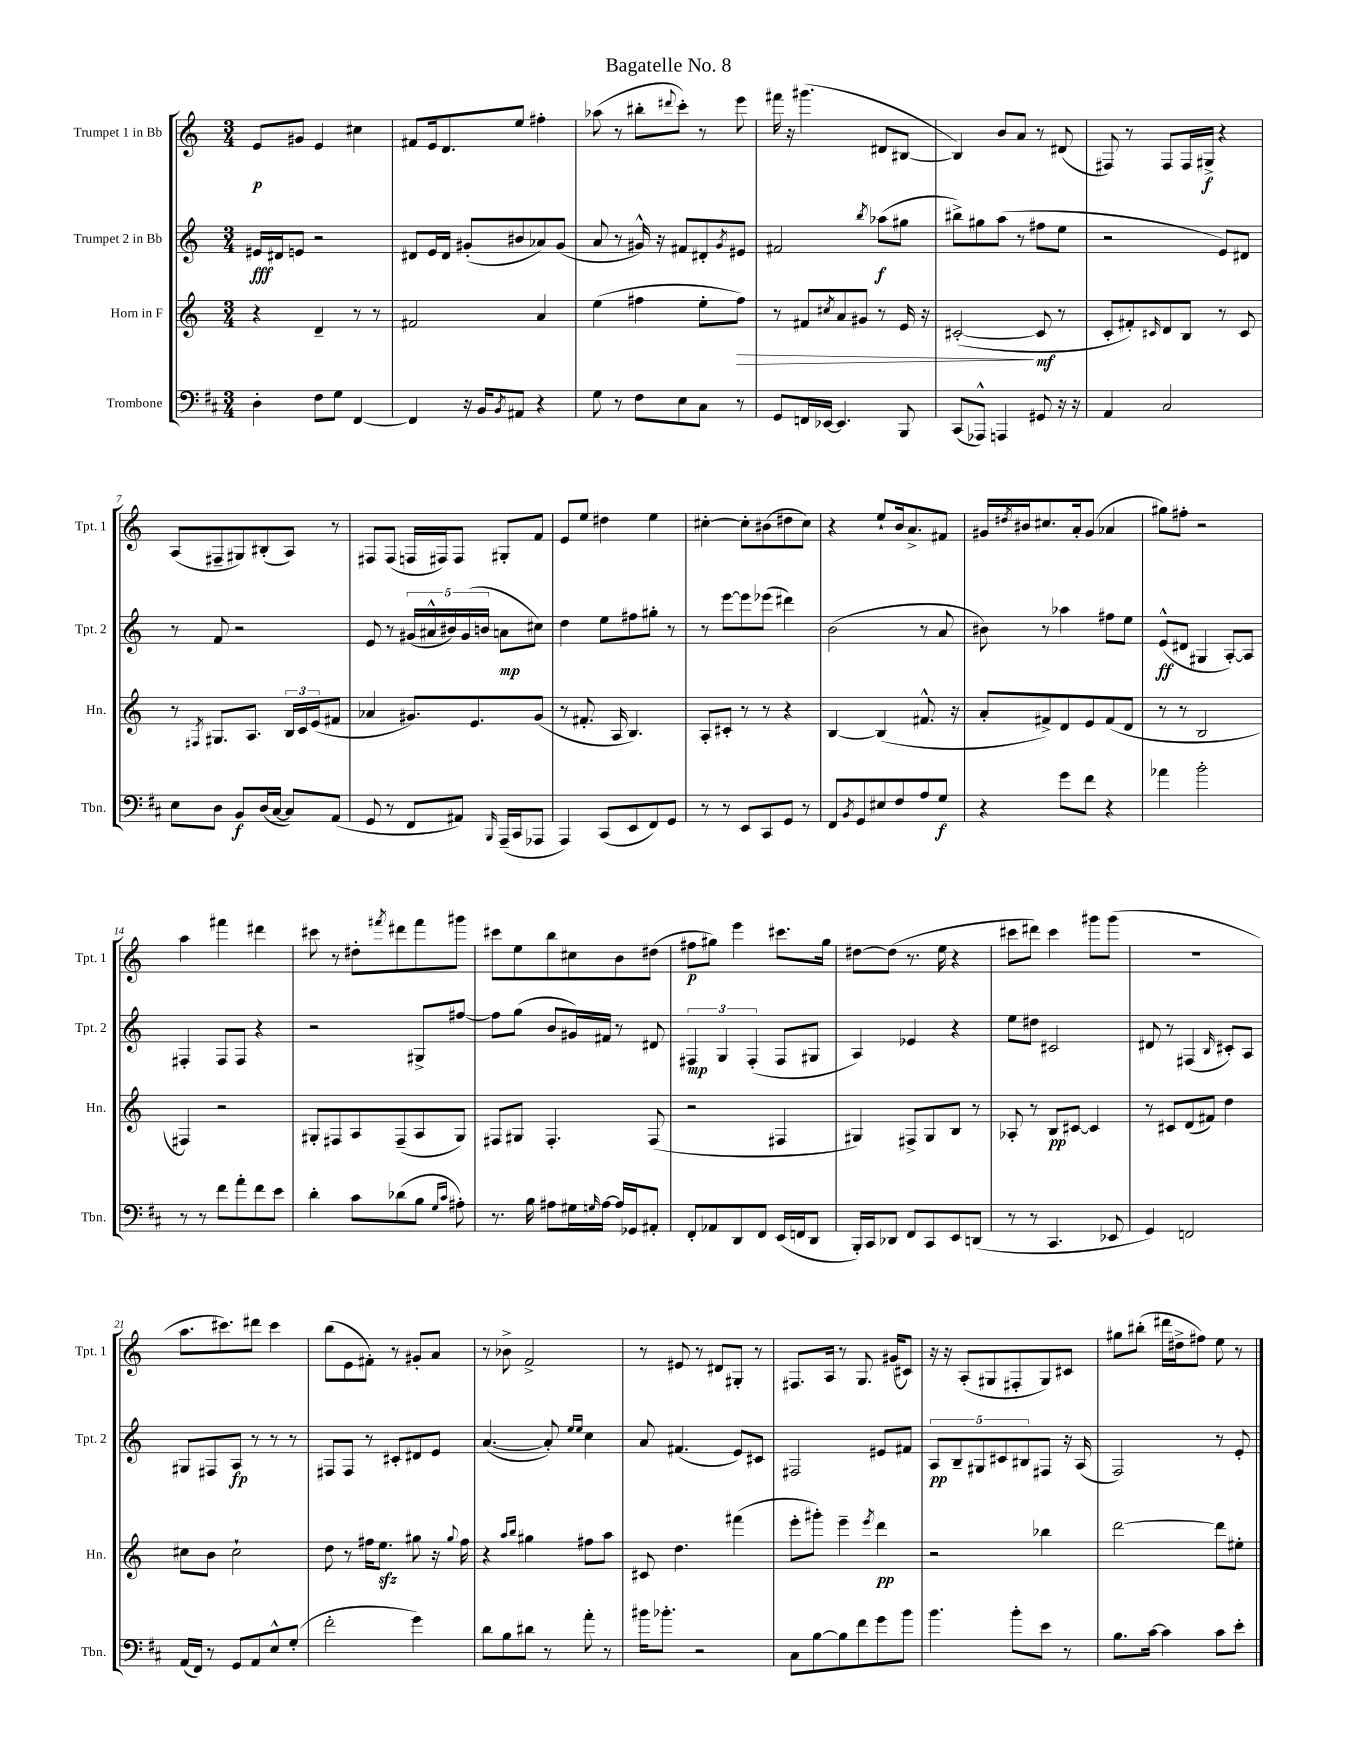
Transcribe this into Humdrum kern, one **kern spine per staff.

**kern	**dynam	**kern	**dynam	**kern	**dynam	**kern	**dynam
*part4	*part4	*part3	*part3	*part2	*part2	*part1	*part1
*staff4	*staff4	*staff3	*staff3	*staff2	*staff2	*staff1	*staff1
*I"Trombone	*	*I"Horn in F	*	*I"Trumpet 2 in Bb	*	*I"Trumpet 1 in Bb	*
*I'Tbn.	*	*I'Hn.	*	*I'Tpt. 2	*	*I'Tpt. 1	*
*clefF4	*	*clefG2	*	*clefG2	*	*clefG2	*
*k[f#c#]	*	*k[]	*	*k[]	*	*k[]	*
*M3/4	*	*M3/4	*	*M3/4	*	*M3/4	*
=1	=1	=1	=1	=1	=1	=1	=1
4D'\	.	4r	.	16e#X/LL	fff	8e/L	p
.	.	.	.	16d#X/J	.	.	.
.	.	.	.	8en/J	.	8g#X/J	.
8F#\L	.	4d~/	.	2r	.	4e/	.
8G\J	.	.	.	.	.	.	.
[4FF#/	.	8r	.	.	.	4cc#X\	.
.	.	8r	.	.	.	.	.
=2	=2	=2	=2	=2	=2	=2	=2
4FF#/]	.	2f#X/	.	8d#X/L	.	8f#X/L	.
.	.	.	.	16e/L	.	16e/k	.
.	.	.	.	16d#/JJ	.	8.d/	.
16r	.	.	.	(8g#X'/L	.	.	.
16BB/KL	.	.	.	.	.	.	.
8qBB/	.	.	.	.	.	.	.
8AA#X/J	.	.	.	8b#X/	.	8ee/J	.
4r	.	4a/	.	8a-X/)	.	4ff#X'\	.
.	.	.	.	(8g#/J	.	.	.
=3	=3	=3	=3	=3	=3	=3	=3
8G\	.	(4ee\	.	8a/	.	(8aa-X\	.
8r	.	.	.	8r	.	8r	.
8F#\L	.	4ff#X\	.	16g#X^^/)	.	8bb#X'\L	.
.	.	.	.	16r	.	.	.
.	.	.	.	.	.	8qqddd#X/	.
8E\	.	.	.	8f#X/L	.	8ccc'\J)	.
8C#\J	.	8ee'\L	.	8d#X'/	.	8r	.
.	.	.	.	8qg#/	.	.	.
!	!	!	!LO:HP:b	!	!	!	!
8r	.	8ff#\J)	>	8e#X/J	.	8eee\	.
=4	=4	=4	=4	=4	=4	=4	=4
8GG/L	.	8r	.	2f#X/	.	16fff#X\	.
.	.	.	.	.	.	16r	.
16FFn/L	.	8f#X/L	.	.	.	(4.ggg#X\	.
[16EE-X/JJ	.	.	.	.	.	.	.
.	.	8qcc#X/	.	.	.	.	.
4.EE-/]	.	8a/	.	.	.	.	.
.	.	8g#X/J	.	.	.	.	.
.	.	.	.	8qbb/	.	.	.
.	.	8r	.	(8aa-X\L	f	8d#X/L	.
8BBB/	.	16e/	.	8gg#X\J	.	[8B#X/J	.
.	.	16r	.	.	.	.	.
=5	=5	=5	=5	=5	=5	=5	=5
(8CC#/L	.	([2c#X'/	.	8bb#X^\L)	.	4B#/])	.
8AAA-X^^/J)	.	.	.	8gg#X\	.	.	.
4AAAn/	.	.	.	(8aa\J	.	8b/L	.
.	.	.	.	8r	.	8a/J	.
8GG#X/	.	8c#/]	] mf	8ff#X\L	.	8r	.
16r	.	8r	.	8ee\J	.	(8d#X/	.
16r	.	.	.	.	.	.	.
=6	=6	=6	=6	=6	=6	=6	=6
4AA/	.	8c'/L	.	2r	.	8F#X/)	.
.	.	8f#X'/)	.	.	.	8r	.
.	.	16qqc#X/	.	.	.	.	.
2C#/	.	8d/	.	.	.	8F#/L	.
.	.	8B/J	.	.	.	16F#/L	.
.	.	.	.	.	.	16G#X^/JJ	f
.	.	8r	.	8e/L)	.	4r	.
.	.	8c#/	.	8d#X/J	.	.	.
!!LO:LB:g=z
=7	=7	=7	=7	=7	=7	=7	=7
8E\L	.	8r	.	8r	.	(8A/L	.
.	.	8qF#X/	.	.	.	.	.
8D\J	.	8.G#X/L	.	8f/	.	8F#X~/	.
8BB/L	f	.	.	2r	.	8G#X/)	.
.	.	8.A/J	.	.	.	.	.
(16D/L	.	.	.	.	.	(8B#X'/	.
[16C#/JJ	.	.	.	.	.	.	.
8C#/L])	.	24B/LL	.	.	.	8A/J)	.
.	.	24c/	.	.	.	.	.
.	.	(24e/J	.	.	.	.	.
(8AA/J	.	8f#X/J	.	.	.	8r	.
=8	=8	=8	=8	=8	=8	=8	=8
8GG/	.	4a-X/	.	8e/	.	8F#X/L	.
8r	.	.	.	8r	.	(8F#/J	.
8FF#/L	.	8.g#X/L)	.	(20g#X/LL	.	16Fn/LL	.
.	.	.	.	20a#X^^/	.	.	.
.	.	.	.	.	.	16F#X/J)	.
.	.	.	.	20b#X/)	.	.	.
8AA#X/J)	.	.	.	.	.	8F#/J	.
.	.	.	.	(20g#/	.	.	.
.	.	8.e/	.	.	.	.	.
.	.	.	.	20bn/JJ	.	.	.
16qqBBB/	.	.	.	.	.	.	.
(16AAA~/LL	.	.	.	8an\L	mp	8G#X'/L	.
16CC#/J	.	.	.	.	.	.	.
8AAA-X/J	.	(8g#/J	.	8cc#X\J)	.	8f/J	.
=9	=9	=9	=9	=9	=9	=9	=9
4AAA/)	.	8r	.	4dd\	.	8e/L	.
.	.	8.f#X'/	.	.	.	8ee/J	.
(8CC#/L	.	.	.	8ee\L	.	4dd#X\	.
.	.	16A/	.	.	.	.	.
8EE/	.	4.B/)	.	8ff#X\	.	.	.
8FF#/)	.	.	.	8gg#X'\J	.	4ee\	.
8GG/J	.	.	.	8r	.	.	.
=10	=10	=10	=10	=10	=10	=10	=10
8r	.	8A'/L	.	8r	.	[4cc#X'\	.
8r	.	8c#X'/J	.	[8eee\L	.	.	.
8EE/L	.	8r	.	8eee\]	.	8cc#'\L]	.
8CC#/	.	8r	.	(8eee-X\J	.	(8b#X\	.
8GG/J	.	4r	.	4ddd#X\)	.	8dd#X\	.
8r	.	.	.	.	.	8cc#\J)	.
=11	=11	=11	=11	=11	=11	=11	=11
8FF#/L	.	[4B/	.	(2b\	.	4r	.
8qBB/	.	.	.	.	.	.	.
8GG/	.	.	.	.	.	.	.
8E#X/	.	(4B/]	.	.	.	8ee`/L	.
8F#/	.	.	.	.	.	16b/k	.
.	.	.	.	.	.	8.a^/	.
8A/	.	8.f#X^^/	.	8r	.	.	.
8G/J	f	.	.	8a/	.	8f#X/J	.
.	.	16r	.	.	.	.	.
=12	=12	=12	=12	=12	=12	=12	=12
4r	.	8a'/L	.	8b#X\)	.	16g#X/LL	.
.	.	.	.	.	.	8qdd#X/	.
.	.	.	.	.	.	16b#X/J	.
.	.	8f#X^/)	.	8r	.	8.cc#X/	.
8g\L	.	8d/	.	4aa-X\	.	.	.
.	.	.	.	.	.	16a'/k	.
8f#\J	.	8e/	.	.	.	(8g#/J	.
4r	.	(8f#/	.	8ff#X\L	.	4a-X/	.
.	.	8d/J	.	8ee\J	.	.	.
=13	=13	=13	=13	=13	=13	=13	=13
4a-X\	.	8r	.	(8e^^/L	ff	8gg#X\L)	.
.	.	8r	.	8d#X/J	.	8ff#X'\J	.
2b'\	.	2B/	.	4G#X/	.	2r	.
.	.	.	.	[8A'/L)	.	.	.
.	.	.	.	8A/J]	.	.	.
!!LO:LB:g=z
=14	=14	=14	=14	=14	=14	=14	=14
8r	.	4F#X/)	.	4F#X'/	.	4aa\	.
8r	.	.	.	.	.	.	.
8f#\L	.	2r	.	8F#/L	.	4fff#X\	.
8a'\	.	.	.	8F#/J	.	.	.
8f#\	.	.	.	4r	.	4ddd#X\	.
8e\J	.	.	.	.	.	.	.
=15	=15	=15	=15	=15	=15	=15	=15
4d'\	.	8G#X'/L	.	2r	.	8ccc#X\	.
.	.	8F#X/	.	.	.	8r	.
8c#\L	.	8A/	.	.	.	8dd#X'\L	.
.	.	.	.	.	.	8qfff#X/	.
(8d-X\	.	(8F#~/	.	.	.	8ddd#X\	.
8B\J	.	8A/	.	8G#X^/L	.	8fff#\	.
16qqG/LL	.	.	.	.	.	.	.
16qqc#/JJ	.	.	.	.	.	.	.
8A#X'\)	.	8G#/J)	.	[8ff#X/J	.	8ggg#X\J	.
=16	=16	=16	=16	=16	=16	=16	=16
8.r	.	8F#X/L	.	8ff#\L]	.	8ccc#X\L	.
.	.	8G#X/J	.	(8gg\J	.	8ee\	.
16B\	.	.	.	.	.	.	.
8A#X\L	.	4.F#'/	.	8b/L	.	8bb\	.
16G#X\L	.	.	.	16g#X/L)	.	8cc#X\	.
16qqGn/	.	.	.	.	.	.	.
[16A#\JJ	.	.	.	16f#X/JJ	.	.	.
16A#/LL]	.	.	.	8r	.	8b\	.
16GG-X/J	.	.	.	.	.	.	.
8AA#X'/J	.	(8F#/	.	8d#X/	.	(8dd#X\J	.
=17	=17	=17	=17	=17	=17	=17	=17
8FF#'/L	.	2r	.	6F#X/	mp	8ff#X\L	p
8AA-X/	.	.	.	.	.	8gg#X\J)	.
.	.	.	.	6G/	.	.	.
8DD/	.	.	.	.	.	4eee\	.
.	.	.	.	(6F#'/	.	.	.
8FF#/J	.	.	.	.	.	.	.
(16EE/LL	.	4F#X/	.	8F#/L	.	8.ccc#X\L	.
16FFn/J	.	.	.	.	.	.	.
8DD/J	.	.	.	8G#X/J	.	.	.
.	.	.	.	.	.	16gg#\Jk	.
=18	=18	=18	=18	=18	=18	=18	=18
16BBB'/LL)	.	4G#X/)	.	4A/)	.	[8dd#X\L	.
16CC#/J	.	.	.	.	.	.	.
8DD-X/J	.	.	.	.	.	(8dd#\J]	.
8FF#/L	.	8F#X^/L	.	4e-X/	.	8.r	.
8CC#/	.	8G#/	.	.	.	.	.
.	.	.	.	.	.	16ee\	.
8EE/	.	8B/J	.	4r	.	4r	.
(8DDn/J	.	8r	.	.	.	.	.
=19	=19	=19	=19	=19	=19	=19	=19
8r	.	8A-X'/	.	8ee\L	.	8ccc#X\L	.
8r	.	8r	.	8dd#X\J	.	8ddd#X\J)	.
4.CC#/	.	8B/L	pp	2c#X/	.	4ccc#\	.
.	.	[8c#X/J	.	.	.	.	.
.	.	4c#/]	.	.	.	8ggg#X\L	.
8EE-X/	.	.	.	.	.	(8ggg#\J	.
=20	=20	=20	=20	=20	=20	=20	=20
4GG/)	.	8r	.	8d#X/	.	2.r	.
.	.	8c#X/L	.	8r	.	.	.
2FFn/	.	(8d/	.	(4F#X/	.	.	.
.	.	8f#X/J)	.	.	.	.	.
.	.	.	.	16qqB/	.	.	.
.	.	4dd\	.	8c#X'/L)	.	.	.
.	.	.	.	8A/J	.	.	.
!!LO:LB:g=z
=21	=21	=21	=21	=21	=21	=21	=21
(16AA/LL	.	8cc#X\L	.	8G#X/L	.	8.aa\L	.
16FF#/JJ)	.	.	.	.	.	.	.
8r	.	8b\J	.	8F#X/	.	.	.
.	.	.	.	.	.	8.ccc#X\)	.
8GG/L	.	2cc#`\	.	8A/J	fp	.	.
8AA/	.	.	.	8r	.	8ddd#X\J	.
8E^^/	.	.	.	8r	.	4ccc#\	.
(8G'/J	.	.	.	8r	.	.	.
=22	=22	=22	=22	=22	=22	=22	=22
2f#'\	.	8dd\	.	8F#X/L	.	(8bb\L	.
.	.	8r	.	8F#/J	.	8e\	.
.	.	16ff#X\KL	.	8r	.	8f#X'\J)	.
.	.	8.eezz\J	.	.	.	.	.
.	.	.	.	8c#X'/L	.	8r	.
4g\)	.	8gg#X\	.	8d#X/	.	8g#X'/L	.
.	.	16r	.	8e/J	.	8a/J	.
.	.	8qqgg#/	.	.	.	.	.
.	.	16ff#\	.	.	.	.	.
=23	=23	=23	=23	=23	=23	=23	=23
8d\L	.	4r	.	([4.a/	.	8r	.
8B\	.	.	.	.	.	8b-X^\	.
.	.	16qqaa/LL	.	.	.	.	.
.	.	16qqbb/JJ	.	.	.	.	.
8d#X\J	.	4gg#X\	.	.	.	2f^/	.
8r	.	.	.	8a'/])	.	.	.
.	.	.	.	16qqee/LL	.	.	.
.	.	.	.	16qqee/JJ	.	.	.
8a'\	.	8ff#X\L	.	4cc\	.	.	.
8r	.	8aa\J	.	.	.	.	.
=24	=24	=24	=24	=24	=24	=24	=24
16b#X\KL	.	8c#X/	.	8a/	.	8r	.
8.b-X'\J	.	.	.	.	.	.	.
.	.	4.dd\	.	(4.f#X/	.	8e#X/	.
2r	.	.	.	.	.	8r	.
.	.	.	.	.	.	8d#X/L	.
.	.	(4fff#X\	.	8e/L)	.	8G#X'/J	.
.	.	.	.	8c#X/J	.	8r	.
=25	=25	=25	=25	=25	=25	=25	=25
8C#\L	.	8eee'\L	.	2F#X/	.	8.F#X/L	.
[8B\	.	8ggg#X'\J)	.	.	.	.	.
.	.	.	.	.	.	16A/Jk	.
8B\]	.	4eee~\	.	.	.	8r	.
8f#\	.	.	.	.	.	8.G/	.
.	.	8qeee/	.	.	.	.	.
8g\	.	4ddd\	pp	8e#X/L	.	.	.
.	.	.	.	.	.	(16g#X/KL	.
8b\J	.	.	.	8f#X/J	.	8c#X/J)	.
=26	=26	=26	=26	=26	=26	=26	=26
4.b\	.	2r	.	10A/L	pp	16r	.
.	.	.	.	.	.	16r	.
.	.	.	.	10B~/	.	.	.
.	.	.	.	.	.	(8A'/L	.
.	.	.	.	10G#X/	.	.	.
.	.	.	.	.	.	8G#X/	.
.	.	.	.	10c#X/	.	.	.
8b'\L	.	.	.	.	.	8F#X'/	.
.	.	.	.	10B#X/	.	.	.
8e\J	.	4bb-X\	.	8F#X/J	.	8G#/)	.
8r	.	.	.	16r	.	8c#X/J	.
.	.	.	.	(16A/	.	.	.
=27	=27	=27	=27	=27	=27	=27	=27
8.B\L	.	[2ddd\	.	2F/)	.	8gg#X\L	.
.	.	.	.	.	.	(8bb#X'\J	.
[16c#\Jk	.	.	.	.	.	.	.
4c#\]	.	.	.	.	.	16ddd#X\LL	.
.	.	.	.	.	.	16dd#X^\J	.
.	.	.	.	.	.	8ff#X\J)	.
8c#\L	.	8ddd\L]	.	8r	.	8ee\	.
8e'\J	.	8ee#X'\J	.	8e'/	.	8r	.
==	==	==	==	==	==	==	==
*-	*-	*-	*-	*-	*-	*-	*-
